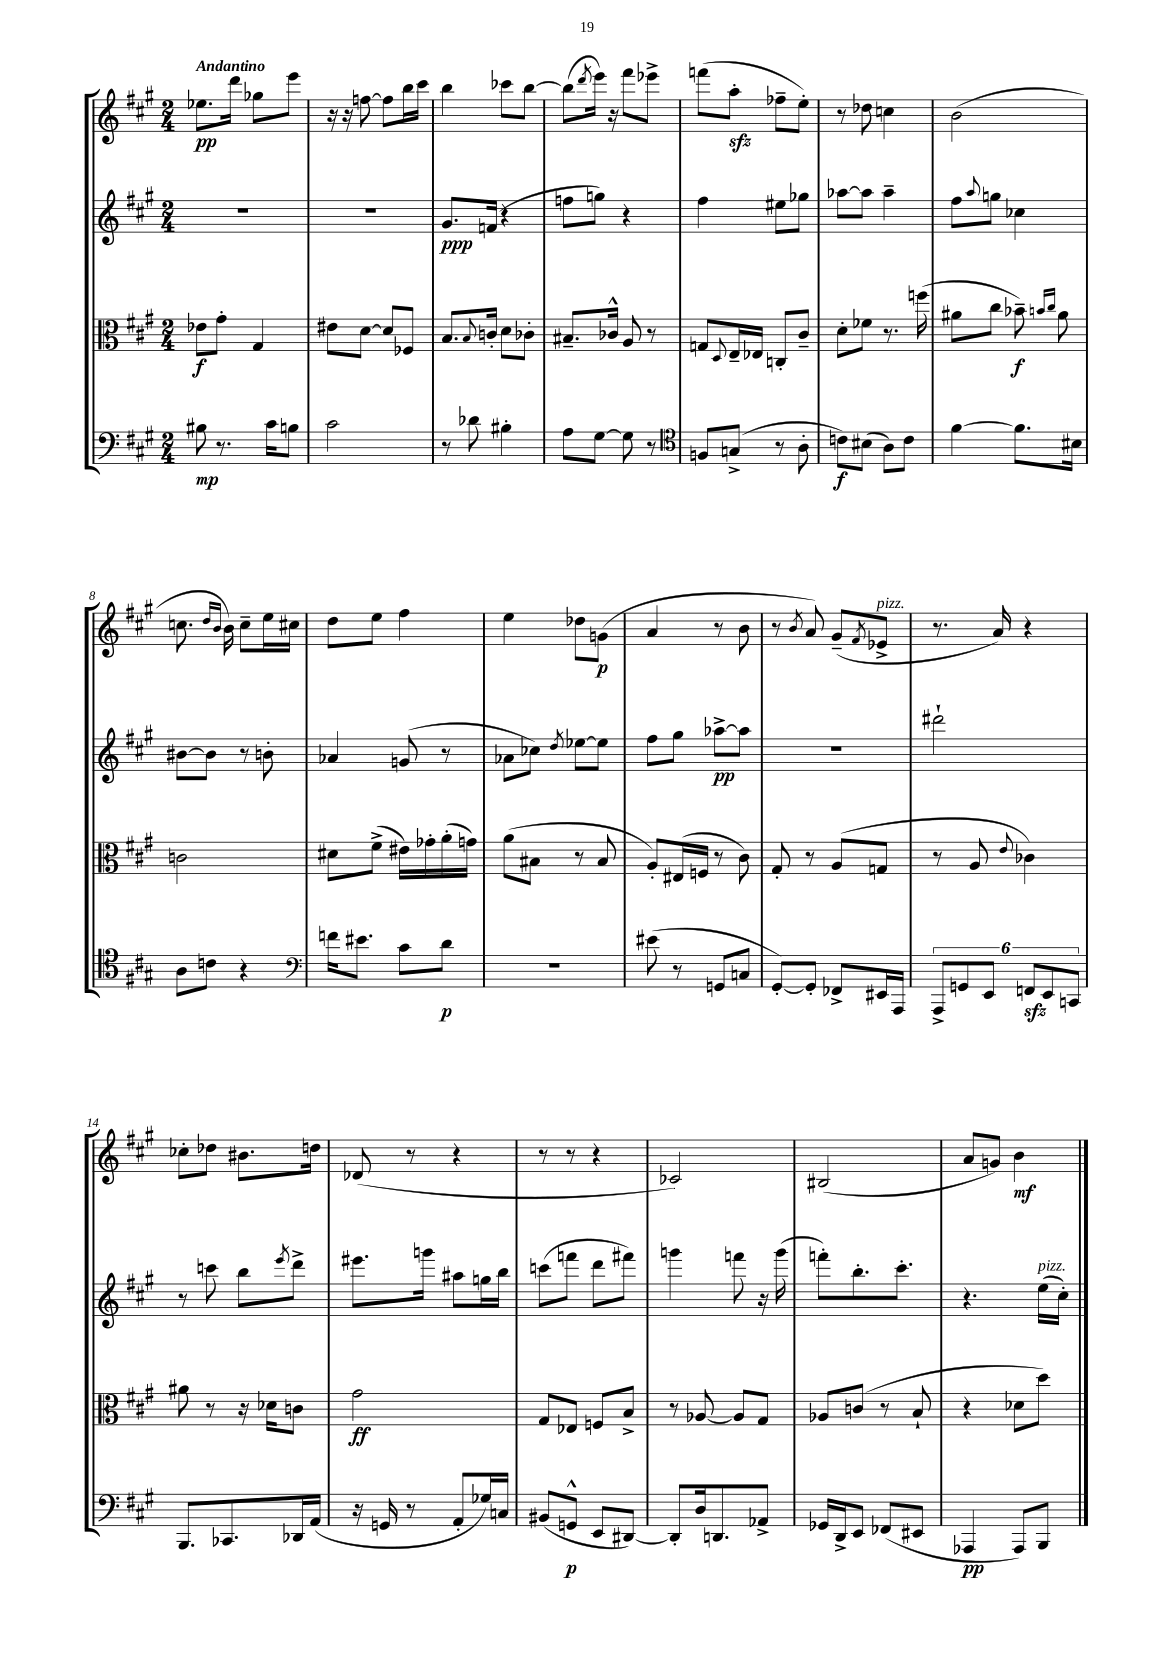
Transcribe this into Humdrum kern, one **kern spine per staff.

**kern	**kern	**kern	**kern
*staff4	*staff3	*staff2	*staff1
*clefF4	*clefC3	*clefG2	*clefG2
*k[f#c#g#]	*k[f#c#g#]	*k[f#c#g#]	*k[f#c#g#]
*M2/4	*M2/4	*M2/4	*M2/4
8B#	8e-	2r	8.ee-
8.r	8g#'	.	.
.	.	.	16ddd
.	4G#	.	8gg-
16c#	.	.	.
8B	.	.	8eee
=	=	=	=
2c#	8e#	2r	16r
.	.	.	16r
.	[8d	.	[8ff
.	8d]	.	8ff]
.	8F-	.	16bb
.	.	.	16ccc#
=	=	=	=
8r	8.B	8.g#	4bb
8d-	.	.	.
.	8qqB	.	.
.	16c'	(16f	.
4B#'	8d	4r	8ccc-
.	8c-'	.	[8bb
=	=	=	=
8A	8.B#~	8ff	(8bb]
.	.	.	8qddd
[8G#	.	8gg)	16eee)
.	16c-^^	.	16r
8G#]	8A	4r	8fff#
8r	8r	.	8eee-^
=	=	=	=
*clefC4	*	*	*
8F	8G	4ff#	(8fff
.	8qqD	.	.
(8G^	16E~	.	8aa'
.	16E-	.	.
8r	8C'	8ee#	8ff-~
8A'	8c#~	8gg-	8ee')
=	=	=	=
8c)	8d'	[8aa-	8r
(8B#	8f-	8aa-]	8dd-
8A)	8.r	4aa-~	4cc
8c	.	.	.
.	(16ff	.	.
=	=	=	=
[4f#	8a#	8ff#	(2b
.	.	8qqaa	.
.	8cc#	8gg	.
8.f#]	8b-~)	4cc-	.
.	16qqb	.	.
.	16qqcc#	.	.
.	8a#	.	.
16B#	.	.	.
=	=	=	=
8A	2c	[8b#	8.cc
8c	.	8b#]	.
.	.	.	16qqdd
.	.	.	16qqb
.	.	.	16b)
4r	.	8r	8cc~
.	.	8b'	16ee
.	.	.	16cc#
=	=	=	=
*clefF4	*	*	*
16f	8d#	4a-	8dd
8.e#	.	.	.
.	(8f#^	.	8ee
8c#	16e#)	(8g	4ff#
.	16g-'	.	.
8d	(16a'	8r	.
.	16g)	.	.
=	=	=	=
2r	(8a	8a-	4ee
.	8B#	8cc-)	.
.	.	8qdd	.
.	8r	[8ee-	8dd-
.	8B#	8ee-]	(8g
=	=	=	=
(8e#	8A')	8ff#	4a
8r	(16E#	8gg#	.
.	16F	.	.
8GG	8r	[8aa-^	8r
8C	8c#)	8aa-]	8b
=	=	=	=
[8GG#')	8G#'	2r	8r
.	.	.	8qb
8GG#']	8r	.	8a)
8FF-^	(8A	.	(8g#~
.	.	.	8qf#
16EE#	8G	.	8e-^
16AAA	.	.	.
=	=	=	=
12AAA^	8r	2ddd#`	8.r
12GG	.	.	.
.	8A	.	.
12EE	.	.	.
.	.	.	16a)
.	8qqe	.	.
12FF	4c-)	.	4r
12EE	.	.	.
12CC	.	.	.
=	=	=	=
8.BBB	8a#	8r	8cc-'
.	8r	8ccc	8dd-
8.CC-	.	.	.
.	16r	8bb	8.b#
.	16d-	.	.
.	.	8qeee	.
16DD-	8c	8ddd^	.
(16AA	.	.	16dd
=	=	=	=
16r	2g#	8.eee#	(8d-
16GG	.	.	.
8r	.	.	8r
.	.	16ggg	.
8AA'	.	8aa#	4r
16G-)	.	16gg	.
16C	.	16bb	.
=	=	=	=
(8BB#	8G#	(8ccc	8r
8GG^^	8E-	8fff	8r
8EE	8F	8ddd	4r
[8DD#)	8B^	8fff#)	.
=	=	=	=
8DD#']	8r	4ggg	2c-)
16D	[8A-	.	.
8.DD	.	.	.
.	8A-]	8fff	.
8AA-^	8G#	16r	.
.	.	(16ggg	.
=	=	=	=
16GG-	8A-	8fff')	(2B#
16DD^	.	.	.
8EE	(8c	8.bb'	.
(8FF-	8r	.	.
.	.	8.ccc#'	.
8EE#	8B`	.	.
=	=	=	=
4AAA-	4r	4.r	8a
.	.	.	8g)
8AAA-)	8d-	.	4b
8BBB	8dd)	(16ee	.
.	.	16cc#')	.
==	==	==	==
*-	*-	*-	*-
